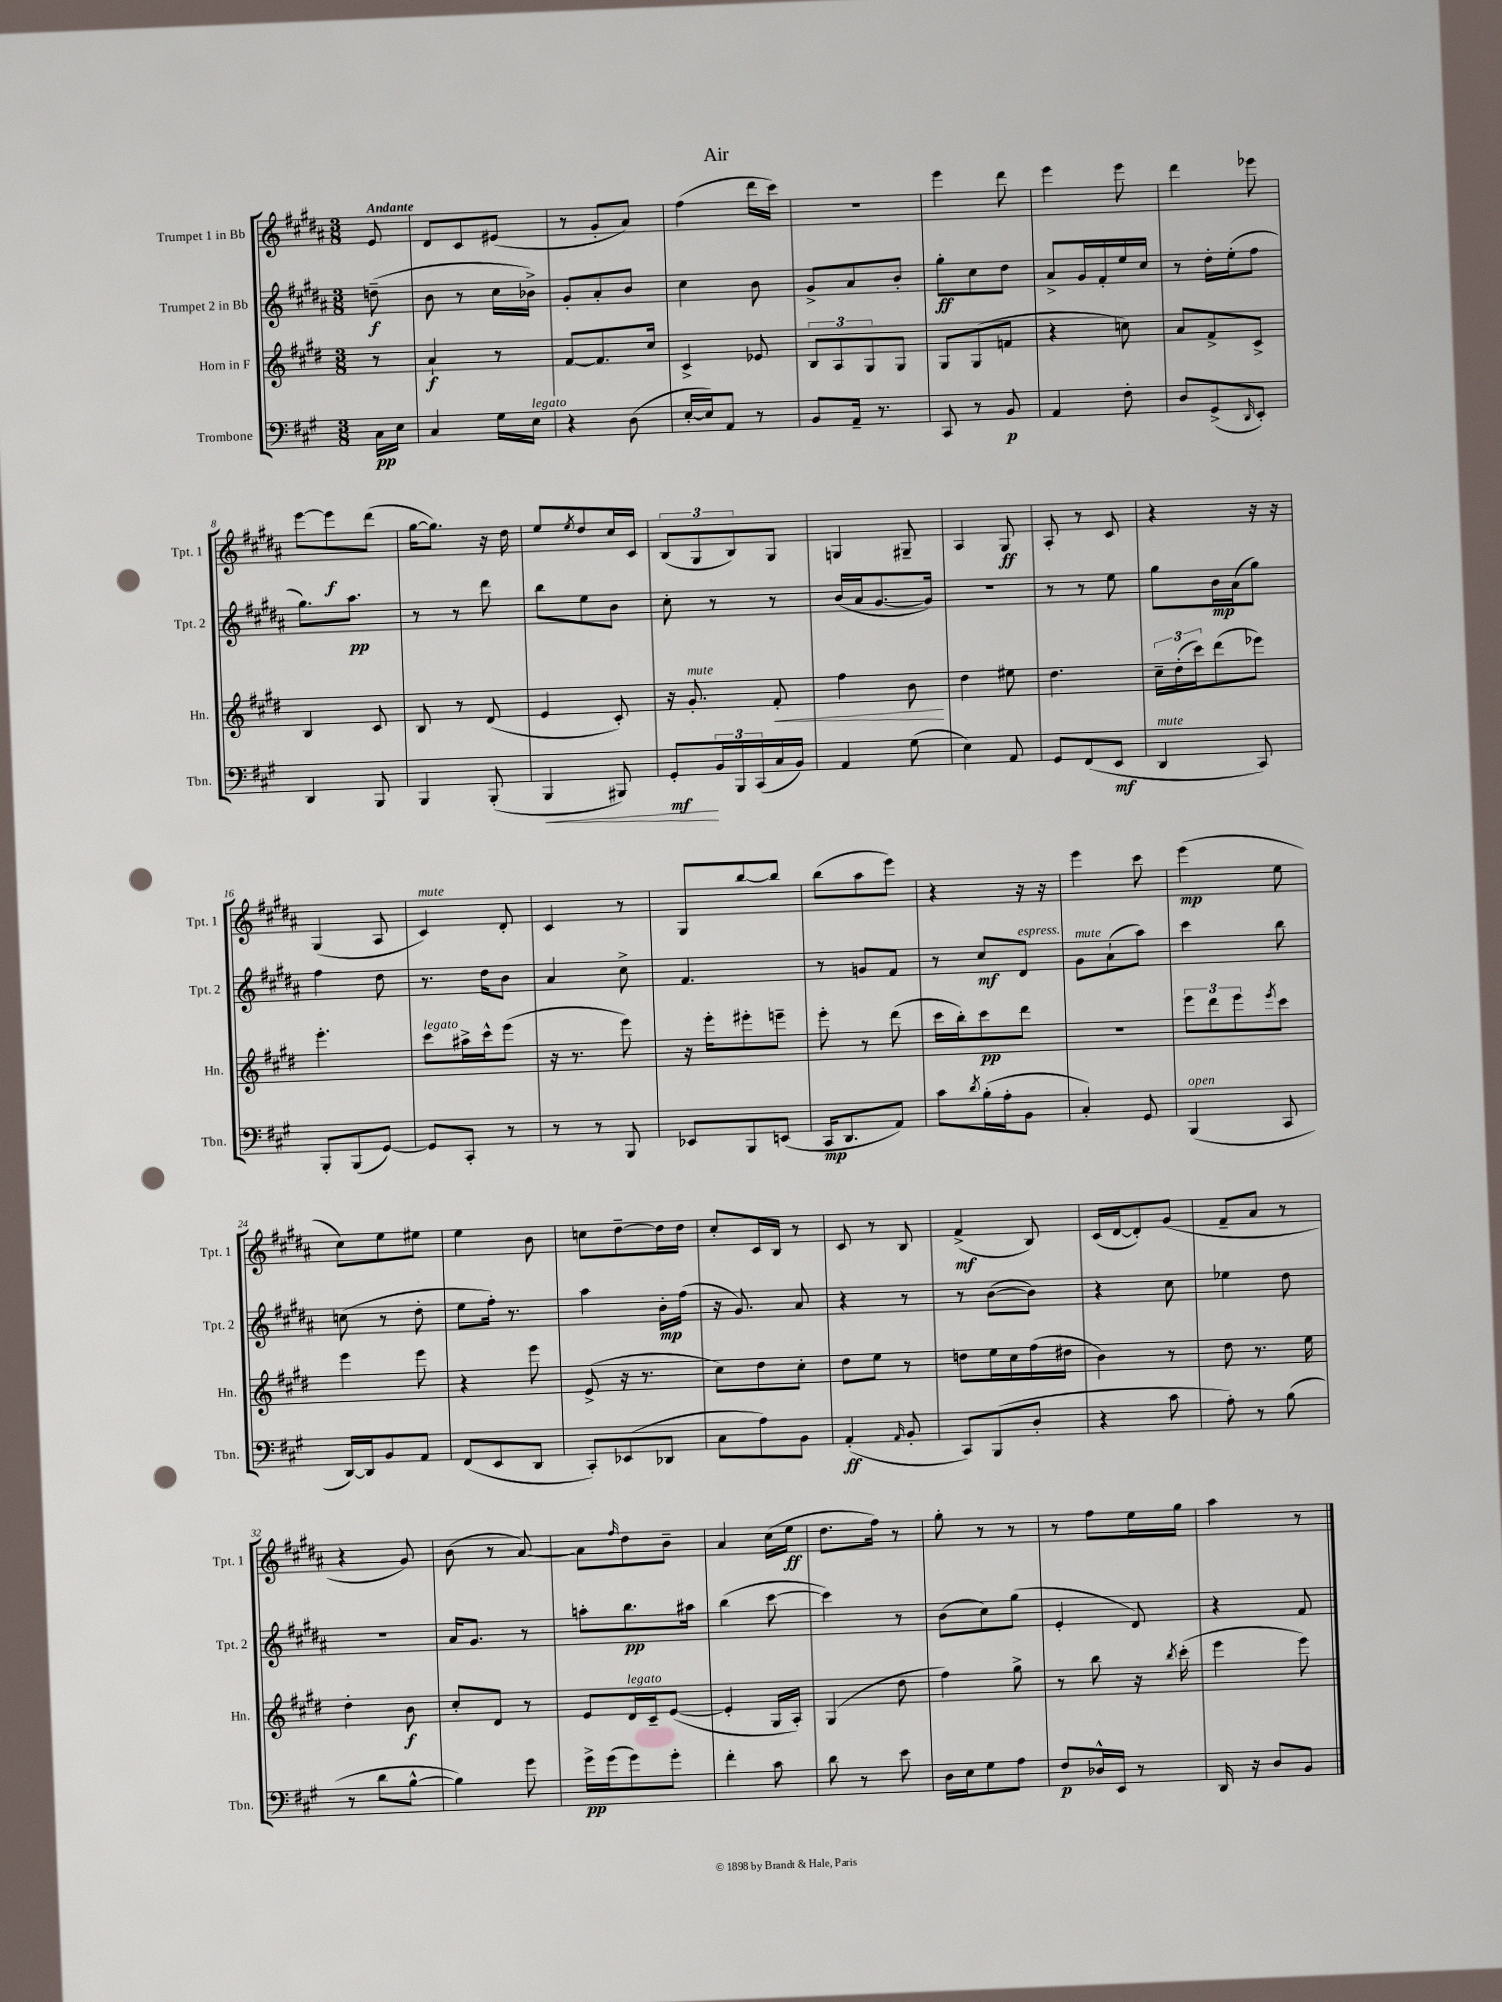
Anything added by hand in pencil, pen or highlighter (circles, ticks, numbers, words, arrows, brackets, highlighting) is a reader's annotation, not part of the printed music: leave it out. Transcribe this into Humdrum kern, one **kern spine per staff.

**kern	**dynam	**kern	**dynam	**kern	**dynam	**kern	**dynam
*part4	*part4	*part3	*part3	*part2	*part2	*part1	*part1
*staff4	*staff4	*staff3	*staff3	*staff2	*staff2	*staff1	*staff1
*I"Trombone	*	*I"Horn in F	*	*I"Trumpet 2 in Bb	*	*I"Trumpet 1 in Bb	*
*I'Tbn.	*	*I'Hn.	*	*I'Tpt. 2	*	*I'Tpt. 1	*
*clefF4	*	*clefG2	*	*clefG2	*	*clefG2	*
*k[f#c#g#]	*	*k[f#c#g#d#]	*	*k[f#c#g#d#a#]	*	*k[f#c#g#d#a#]	*
*M3/8	*	*M3/8	*	*M3/8	*	*M3/8	*
=	=	=	=	=	=	=	=
!	!	!	!	!	!	!LO:TX:a:B:t=Andante	!
16C#\LL	pp	8r	.	(8ddn~\	f	8e/	.
16E\JJ	.	.	.	.	.	.	.
=1	=1	=1	=1	=1	=1	=1	=1
4C#/	.	4a`/	f	8b\	.	8d#/L	.
.	.	.	.	8r	.	8c#/	.
16G#\LL	.	8r	.	16cc#\LL	.	(8e#X/J	.
!LO:TX:a:i:t=legato	!	!	!	!	!	!	!
16E\JJ	.	.	.	16b-X^\JJ)	.	.	.
=2	=2	=2	=2	=2	=2	=2	=2
4r	.	[8f#/L	.	8g#'/L	.	8r	.
.	.	8.f#/]	.	8a#'/	.	8g#'/L	.
(8D\	.	.	.	8b/J	.	8a#/J)	.
.	.	16cc#/Jk	.	.	.	.	.
=3	=3	=3	=3	=3	=3	=3	=3
[16E'/LL	.	4c#^/	.	4cc#\	.	(4ff#\	.
16E/J])	.	.	.	.	.	.	.
8AA/J	.	.	.	.	.	.	.
8r	.	8e-X/	.	8b\	.	16ddd#\LL	.
.	.	.	.	.	.	16ccc#\JJ)	.
=4	=4	=4	=4	=4	=4	=4	=4
8BB/L	.	12B/L	.	8g#^/L	.	4.r	.
.	.	12A/	.	.	.	.	.
16AA~/Jk	.	.	.	8a#/	.	.	.
.	.	12G#/	.	.	.	.	.
8.r	.	.	.	.	.	.	.
.	.	8G#/J	.	8b'/J	.	.	.
=5	=5	=5	=5	=5	=5	=5	=5
8CC#/	.	8G#/L	.	8gg#'\L	ff	4eee\	.
8r	.	(8G#/	.	8cc#\	.	.	.
8BB/	p	8fn/J	.	8dd#\J	.	8ddd#\	.
=6	=6	=6	=6	=6	=6	=6	=6
4AA/	.	4r	.	8a#^/L	.	4eee\	.
.	.	.	.	16g#/L	.	.	.
.	.	.	.	16f#'/	.	.	.
8F#'\	.	8ccn\)	.	16ee/	.	8eee\	.
.	.	.	.	16cc#/JJ	.	.	.
=7	=7	=7	=7	=7	=7	=7	=7
8D/L	.	8a/L	.	8r	.	4ddd#\	.
(8GG#^/	.	8f#^/	.	16dd#'\LL	.	.	.
.	.	.	.	(16ee'\J	.	.	.
16qqDD/	.	.	.	.	.	.	.
8EE'/J)	.	8c#^/J	.	8ff#\J	.	8eee-X\	.
!!LO:LB:g=z
=8	=8	=8	=8	=8	=8	=8	=8
4DD/	.	4B/	.	8.gg#\L)	.	[8eee\L	.
.	.	.	.	.	.	8eee\]	f
.	.	.	.	8.aa#\J	pp	.	.
8BBB/	.	8c#/	.	.	.	(8ddd#\J	.
=9	=9	=9	=9	=9	=9	=9	=9
4BBB/	.	8B/	.	8r	.	[16gg#\KL	.
.	.	.	.	.	.	8.gg#\J])	.
.	.	8r	.	8r	.	.	.
(8BBB'/	.	(8d#/	.	8ddd#\	.	16r	.
.	.	.	.	.	.	16dd#\	.
=10	=10	=10	=10	=10	=10	=10	=10
!	!LO:HP:b	!	!	!	!	!	!
4BBB/	<	4e/	.	8bb\L	.	8ee/L	.
.	.	.	.	.	.	8qee/	.
.	.	.	.	8ee\	.	8dd#/	.
8BBB#X/)	.	8c#'/)	.	8b\J	.	16cc#/L	.
.	.	.	.	.	.	16c#/JJ	.
=11	=11	=11	=11	=11	=11	=11	=11
8GG#'/L	mf	16r	.	8cc#'\	.	(12B/L	.
!	!	!LO:TX:a:i:t=mute	!	!	!	!	!
.	.	8.g#'/	.	.	.	.	.
.	.	.	.	.	.	12G#/	.
24BB/L	[	.	.	8r	.	.	.
24BBB/	.	.	.	.	.	12B/)	.
(24CC#/	.	.	.	.	.	.	.
!	!	!	!LO:HP:b	!	!	!	!
16C#/	.	8f#'/	<	8r	.	8G#/J	.
16BB/JJ)	.	.	.	.	.	.	.
=12	=12	=12	=12	=12	=12	=12	=12
4AA/	.	4ff#\	.	(16b/LL	.	4Gn/	.
.	.	.	.	16a#/J	.	.	.
.	.	.	.	[8.g#/	.	.	.
(8G#\	.	8b\	.	.	.	8G#X~/	.
.	.	.	.	16g#/Jk])	.	.	.
.	.	.	[	.	.	.	.
=13	=13	=13	=13	=13	=13	=13	=13
4E\)	.	4dd#\	.	4.r	.	4A#/	.
8AA/	.	8ee#X\	.	.	.	8G#/	ff
=14	=14	=14	=14	=14	=14	=14	=14
8GG#/L	.	4.dd#\	.	8r	.	8A#'/	.
(8FF#/	.	.	.	8r	.	8r	.
8EE/J	mf	.	.	8ee\	.	8c#/	.
=15	=15	=15	=15	=15	=15	=15	=15
!LO:TX:a:i:t=mute	!	!	!	!	!	!	!
4DD/	.	24cc#~\LL	.	8gg#\L	.	4r	.
.	.	(24dd#'\	.	.	.	.	.
.	.	24ccc#\J)	.	.	.	.	.
.	.	(8ddd#\	.	16b\L	mp	.	.
.	.	.	.	(16a#\J	.	.	.
8CC#/)	.	8eee-X\J)	.	8gg#\J)	.	16r	.
.	.	.	.	.	.	16r	.
!!LO:LB:g=z
=16	=16	=16	=16	=16	=16	=16	=16
8BBB'/L	.	4.eee'\	.	4ff#\	.	(4G#/	.
(8BBB/	.	.	.	.	.	.	.
[8GG#/J)	.	.	.	8dd#\	.	8A#/	.
=17	=17	=17	=17	=17	=17	=17	=17
!	!	!	!	!	!	!LO:TX:a:i:t=mute	!
!	!	!LO:TX:a:i:t=legato	!	!	!	!	!
8GG#/L]	.	8ccc#\L	.	8.r	.	4c#/)	.
8CC#'/J	.	16aa#X^\L	.	.	.	.	.
.	.	16ccc#^^\J	.	16dd#\KL	.	.	.
8r	.	(8eee\J	.	8b\J	.	8d#'/	.
=18	=18	=18	=18	=18	=18	=18	=18
8r	.	16r	.	4a#/	.	4c#/	.
.	.	8.r	.	.	.	.	.
8r	.	.	.	.	.	.	.
8BBB/	.	8eee\)	.	8cc#^\	.	8r	.
=19	=19	=19	=19	=19	=19	=19	=19
8EE-X/L	.	16r	.	4.f#/	.	8G#/L	.
.	.	16eee'\KL	.	.	.	.	.
8BBB/	.	8eee#X'\	.	.	.	[8bb/	.
(8EEn/J	.	8eeen~\J	.	.	.	8bb/J]	.
=20	=20	=20	=20	=20	=20	=20	=20
16CC#/KL	mp	8eee'\	.	8r	.	(8bb\L	.
8.DD/	.	.	.	.	.	.	.
.	.	8r	.	8gn/L	.	8aa#\	.
8AA/J)	.	(8ddd#\	.	8f#/J	.	8eee\J)	.
=21	=21	=21	=21	=21	=21	=21	=21
8c#\L	.	16ccc#\LL	.	8r	.	4r	.
.	.	16bb'\J)	.	.	.	.	.
8qd/	.	.	.	.	.	.	.
(16B'\L	.	8ccc#\	pp	8cc#/L	mf	.	.
16A'\J	.	.	.	.	.	.	.
!	!	!	!	!LO:TX:a:i:t=espress.	!	!	!
8BB\J	.	8ddd#\J	.	8d#/J	.	16r	.
.	.	.	.	.	.	16r	.
=22	=22	=22	=22	=22	=22	=22	=22
!	!	!	!	!LO:TX:a:i:t=mute	!	!	!
4C#'/)	.	4.r	.	8g#\L	.	4eee\	.
.	.	.	.	(8a#`\	.	.	.
8GG#/	.	.	.	8aa#\J)	.	8ccc#\	.
=23	=23	=23	=23	=23	=23	=23	=23
!LO:TX:a:i:t=open	!	!	!	!	!	!	!
(4BBB/	.	12eee\L	.	4ccc#\	.	(4eee\	mp
.	.	12ddd#\	.	.	.	.	.
.	.	12eee\	.	.	.	.	.
.	.	8qeee/	.	.	.	.	.
8CC#/	.	8ccc#\J	.	8bb\	.	8ee\	.
!!LO:LB:g=z
=24	=24	=24	=24	=24	=24	=24	=24
[16DD/LL)	.	4eee\	.	(8ccn\	.	8cc#\L)	.
16DD/J]	.	.	.	.	.	.	.
8BB/	.	.	.	8r	.	8ee\	.
8AA/J	.	8eee\	.	8dd#'\	.	8ee#X\J	.
=25	=25	=25	=25	=25	=25	=25	=25
(8FF#/L	.	4r	.	8ee\L	.	4ee\	.
8EE/	.	.	.	16ff#'\Jk)	.	.	.
.	.	.	.	8.r	.	.	.
8DD/J	.	8eee\	.	.	.	8b\	.
=26	=26	=26	=26	=26	=26	=26	=26
8CC#'/L)	.	(8e^/	.	4aa#\	.	8ccn\L	.
(8EE-X/	.	16r	.	.	.	[8dd#~\	.
.	.	8.r	.	.	.	.	.
8DD-X/J	.	.	.	16b'\LL	mp	16dd#\L]	.
.	.	.	.	(16ff#\JJ	.	16dd#\JJ	.
=27	=27	=27	=27	=27	=27	=27	=27
8C#\L	.	8cc#\L)	.	16r	.	8cc#'/L	.
.	.	.	.	8.g#/)	.	.	.
8A\)	.	8dd#\	.	.	.	16c#/L	.
.	.	.	.	.	.	16B/JJ	.
8BB\J	.	8cc#'\J	.	8a#/	.	8r	.
=28	=28	=28	=28	=28	=28	=28	=28
(4AA'/	ff	8dd#\L	.	4r	.	8c#/	.
.	.	8ee\J	.	.	.	8r	.
16qqAA/	.	.	.	.	.	.	.
8BB'/	.	8r	.	8r	.	8B/	.
=29	=29	=29	=29	=29	=29	=29	=29
8CC#/L)	.	8ddn\L	.	8r	.	(4f#^/	mf
(8BBB/	.	16ee\L	.	([8b\L	.	.	.
.	.	16cc#\	.	.	.	.	.
8D'/J	.	(16ff#\	.	8b\J])	.	8B/)	.
.	.	16dd#X\JJ	.	.	.	.	.
=30	=30	=30	=30	=30	=30	=30	=30
4r	.	4b\)	.	4r	.	(16c#/LL	.
.	.	.	.	.	.	[16d#/J	.
.	.	.	.	.	.	8d#'/])	.
8c#\	.	8r	.	8cc#\	.	(8g#/J	.
=31	=31	=31	=31	=31	=31	=31	=31
8A'\)	.	8dd#\	.	4ee-X\	.	8f#~/L	.
8r	.	8.r	.	.	.	8a#/J	.
(8B\	.	.	.	8dd#\	.	8r	.
.	.	16ee\	.	.	.	.	.
!!LO:LB:g=z
=32	=32	=32	=32	=32	=32	=32	=32
8r	.	4dd#'\	.	4.r	.	4r	.
8d\L	.	.	.	.	.	.	.
[8B^^\J	.	8b\	f	.	.	8g#/)	.
=33	=33	=33	=33	=33	=33	=33	=33
4B\])	.	8cc#'/L	.	16a#/KL	.	(8b\	.
.	.	.	.	8.g#/J	.	.	.
.	.	8d#/J	.	.	.	8r	.
8g#\	.	8r	.	8r	.	[8a#/)	.
=34	=34	=34	=34	=34	=34	=34	=34
16g#^\LL	pp	8e/L	.	8aan'\L	.	8a#\L]	.
(16g#\J	.	.	.	.	.	.	.
.	.	.	.	.	.	16qqff#/	.
!	!	!LO:TX:a:i:t=legato	!	!	!	!	!
8g#\)	.	16d#/L	.	8.bb\	pp	8dd#\	.
.	.	16c#~/J	.	.	.	.	.
8g#'\J	.	([8e/J	.	.	.	8b~\J	.
.	.	.	.	16aa#X\Jk	.	.	.
=35	=35	=35	=35	=35	=35	=35	=35
4f#'\	.	4e'/]	.	(4bb\	.	4a#/	.
8c#\	.	16G#/LL	.	[8ccc#\	.	(16cc#\LL	.
.	.	16A'/JJ)	.	.	.	16ee\JJ	ff
=36	=36	=36	=36	=36	=36	=36	=36
8d\	.	(4G#/	.	4ccc#\])	.	8.dd#\L	.
8r	.	.	.	.	.	.	.
.	.	.	.	.	.	16ff#\Jk)	.
8e\	.	8dd#\	.	8r	.	8r	.
=37	=37	=37	=37	=37	=37	=37	=37
16D\LL	.	4ff#\)	.	(8b\L	.	8gg#'\	.
16E\J	.	.	.	.	.	.	.
8G#\	.	.	.	8cc#\)	.	8r	.
8A\J	.	8gg#^\	.	(8gg#\J	.	8r	.
=38	=38	=38	=38	=38	=38	=38	=38
8F#/L	p	8r	.	4e'/	.	8r	.
16D-X^^/L	.	8bb\	.	.	.	8ff#\L	.
16EE/JJ	.	.	.	.	.	.	.
8r	.	16r	.	8d#/)	.	16ee\L	.
.	.	8qbb/	.	.	.	.	.
.	.	(16ccc#'\	.	.	.	16gg#\JJ	.
=39	=39	=39	=39	=39	=39	=39	=39
16DD/	.	4eee\	.	4r	.	4aa#\	.
16r	.	.	.	.	.	.	.
8D/L	.	.	.	.	.	.	.
8BB/J	.	8eee\)	.	8f#/	.	8r	.
==	==	==	==	==	==	==	==
*-	*-	*-	*-	*-	*-	*-	*-
